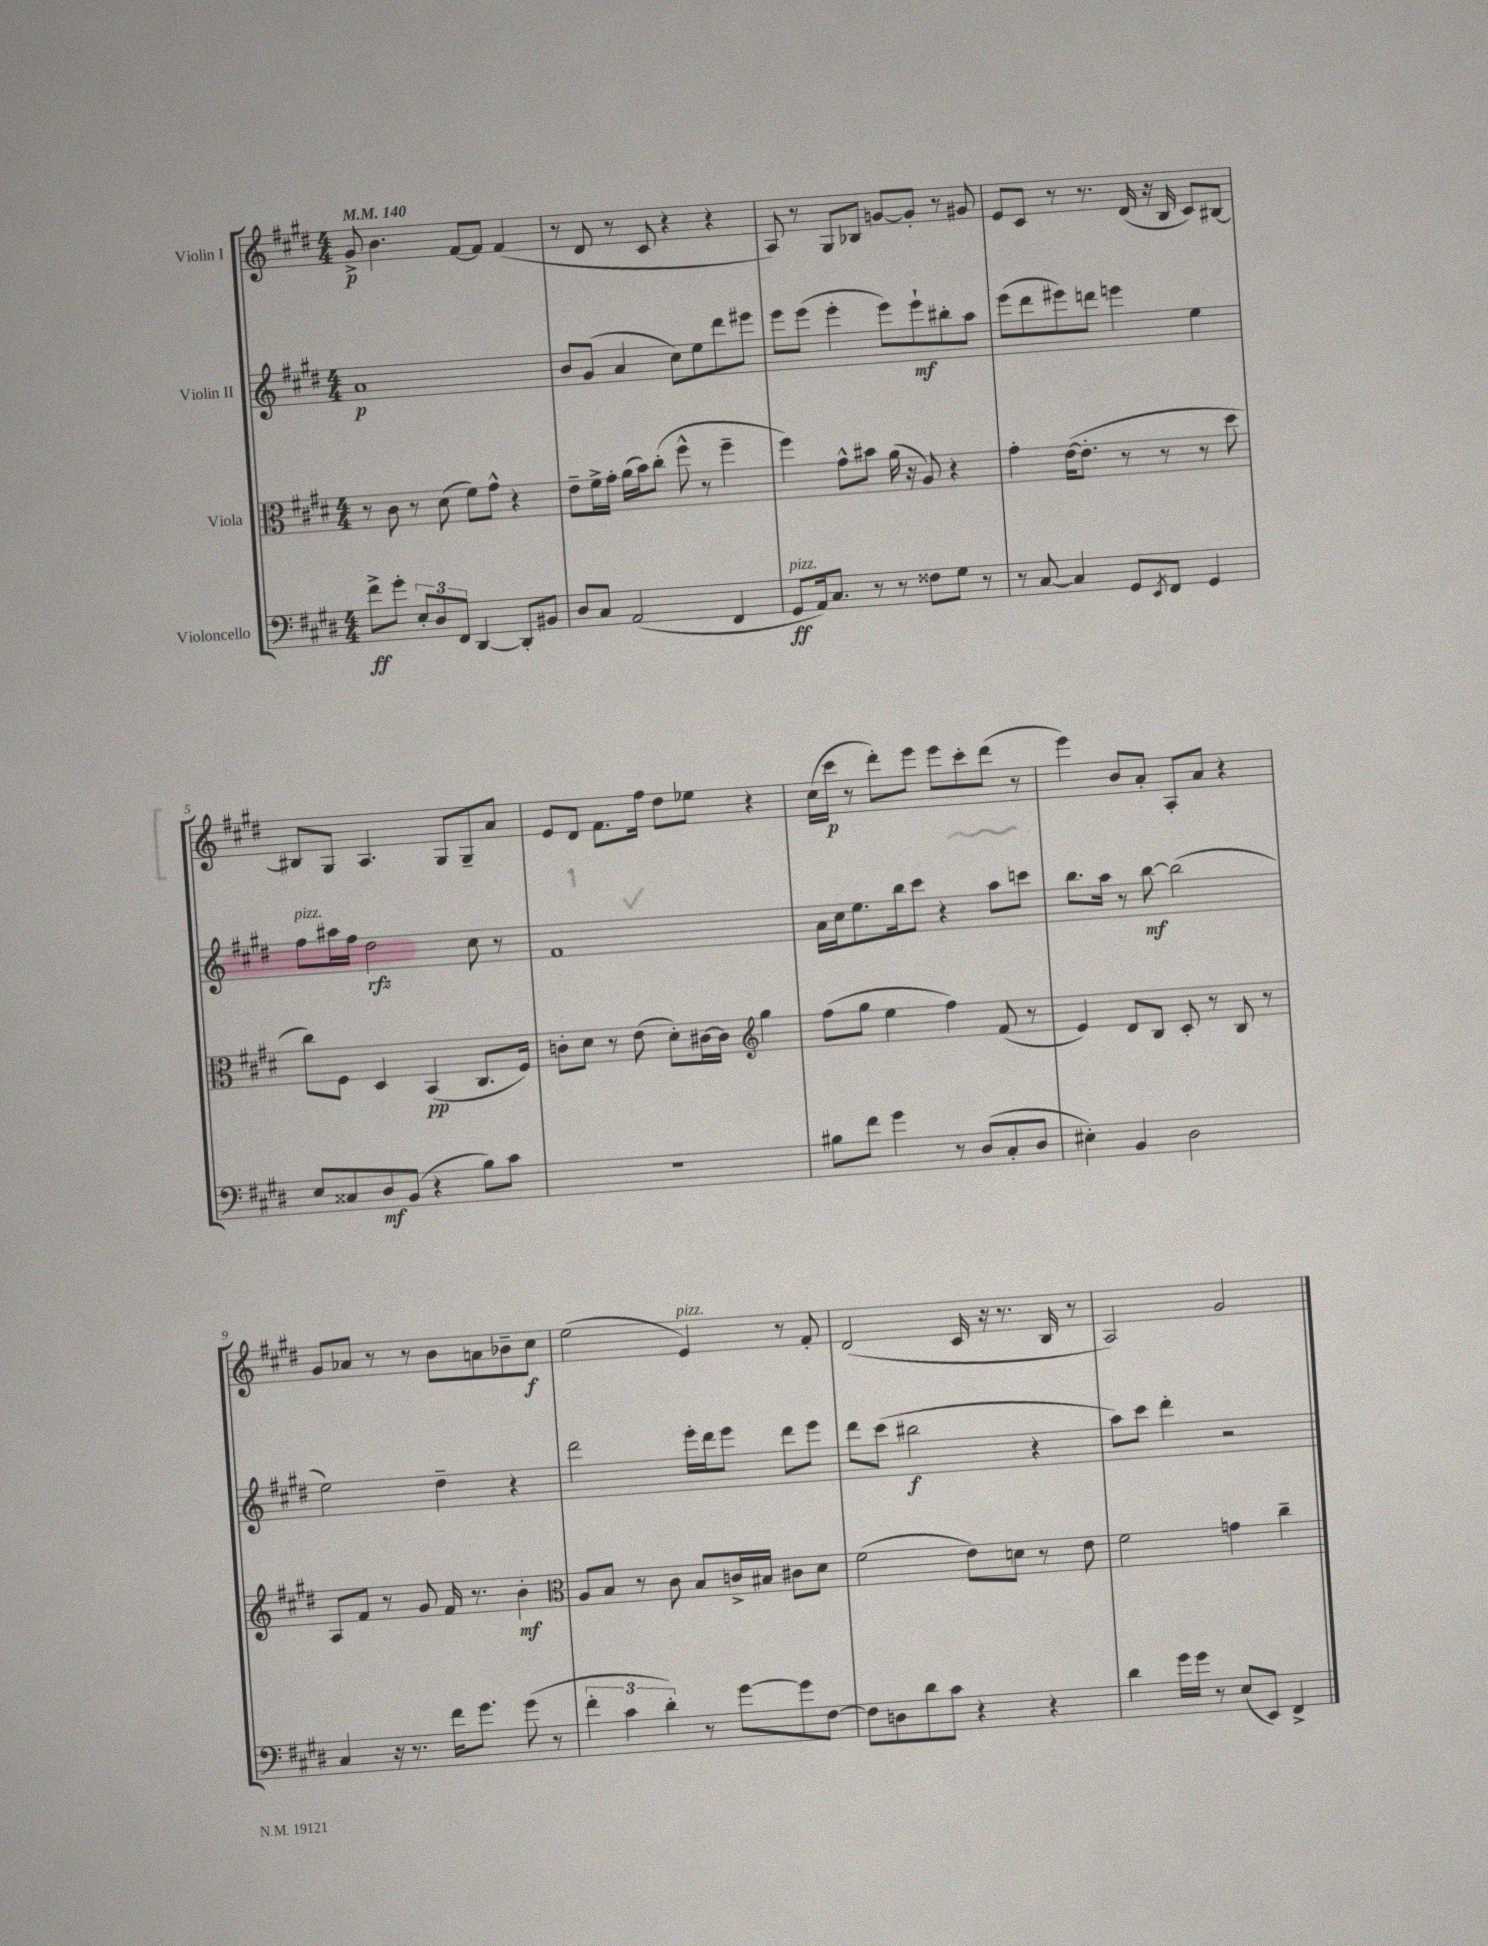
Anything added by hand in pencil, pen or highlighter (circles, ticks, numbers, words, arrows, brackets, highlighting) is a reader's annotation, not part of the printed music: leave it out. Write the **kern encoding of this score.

**kern	**kern	**kern	**kern
*staff4	*staff3	*staff2	*staff1
*clefF4	*clefC3	*clefG2	*clefG2
*k[f#c#g#d#]	*k[f#c#g#d#]	*k[f#c#g#d#]	*k[f#c#g#d#]
*M4/4	*M4/4	*M4/4	*M4/4
*MM140	*MM140	*MM140	*MM140
8f#^	8r	1a	8g#^
8g#'	8c#	.	4.b
12E'	8r	.	.
12D#	.	.	.
.	(8d#	.	.
12FF#	.	.	.
[4DD#	8f#)	.	[8f#
.	8g#^^	.	8f#]
8DD#']	4r	.	(4f#
8BB#	.	.	.
=	=	=	=
8D#	8e~	8b	8r
8C#	16f#^	(8g#	8d#
.	16g#'	.	.
(2AA	(16a	4a	8r
.	16b)	.	.
.	(8cc#'	.	8c#
.	8ff#^^	8cc#)	4r
.	8r	8ee	.
4FF#	4ff#~	8ddd#	4r
.	.	8eee#	.
=	=	=	=
8GG#	4ff#)	8eee	8A)
16AA)	.	(8eee	8r
8.C#	.	.	.
.	8g#^^	4eee'	8G#
8r	8b#	.	8B-
8r	(16a	8eee)	[8g
.	16r	.	.
8F##	8A)	8eee`	8g']
8G#	4r	8bb#'	8r
8r	.	8aa	8g#
=	=	=	=
8r	4g#'	(8eee	8e
[8C#	.	8ddd#	8c#
4C#]	([16e	8eee#)	8r
.	8.e']	.	.
.	.	8ddd	8.r
8GG#	8r	4eee	.
.	.	.	(16d#
8qEE	.	.	.
8FF#	8r	.	16r
.	.	.	16B
4GG#	8r	4ee	8c#)
.	8dd#	.	[8B#
=	=	=	=
8E	8cc#)	8ff#	8B#]
8C##	8F#	16aa#	8G#
.	.	16ff#	.
8D#	4D#	2dd#	4.A
(8BB	.	.	.
4r	(4BB	.	.
.	.	.	8G#
8B)	8.C#	8cc#	8G#~
8c#	.	8r	8a
.	16F#)	.	.
=	=	=	=
1r	8c'	1f#	8e
.	8d#	.	8d#
.	8r	.	8.f#
.	(8e	.	.
.	.	.	16ff#
.	8d#')	.	8dd#
.	[16c#	.	8ee-
.	16c#]	.	.
*	*clefG2	*	*
.	4gg#	.	4r
=	=	=	=
8B#	(8ff#	16a	(16cc#
.	.	16cc#	16ccc#
8f#	8gg#	8.ee	8r
4g#	4ee	.	8ddd#')
.	.	16bb	.
.	.	8ccc#	8eee
8r	4ff#)	4r	8eee
(8D#	.	.	8ccc#'
8C#'	(8f#	8aa	(8ddd#
8D#	8r	8ccc	8r
=	=	=	=
4E#')	4e)	8.bb	4eee)
.	.	16aa	.
4BB	8d#	8r	8b
.	8B	[8bb	8a'
2D#	8c#'	(2bb]	8A'
.	8r	.	8a
.	8B	.	4r
.	8r	.	.
=	=	=	=
4C#	8A	2ee)	8g#
.	8f#	.	8a-
16r	8r	.	8r
8.r	.	.	.
.	8g#	.	8r
16f#	16f#	4dd#~	8b
8.g#	8.r	.	.
.	.	.	8a
(8g#	4b'	4r	8b-~
8r	.	.	8cc#
=	=	=	=
*	*clefC3	*	*
6f#'	8A	2ddd#	(2ee
.	8B	.	.
6c#	.	.	.
.	8r	.	.
6d#')	.	.	.
.	8c#	.	.
8r	8B	16eee'	4e)
.	.	16ddd#	.
[8g#	16c^	8eee	.
.	16B#	.	.
8g#]	8c#	8ddd#	8r
[8F#	8d#	8eee	8f#'
=	=	=	=
8F#]	(2f#	8ddd#	(2d#
8D	.	(8ccc#	.
8d#	.	2bb#	.
8c#	.	.	.
4r	8e)	.	16c#
.	.	.	16r
.	8d	.	8.r
4r	8r	4r	.
.	.	.	16B
.	8e	.	8r
=	=	=	=
4d#	2f#	8aa)	2A)
.	.	8ccc#	.
16g#	.	4ddd#'	.
16g#	.	.	.
8r	.	.	.
(8E	4g	2r	2g#
8EE)	.	.	.
4FF#^	4cc#~	.	.
==	==	==	==
*-	*-	*-	*-
